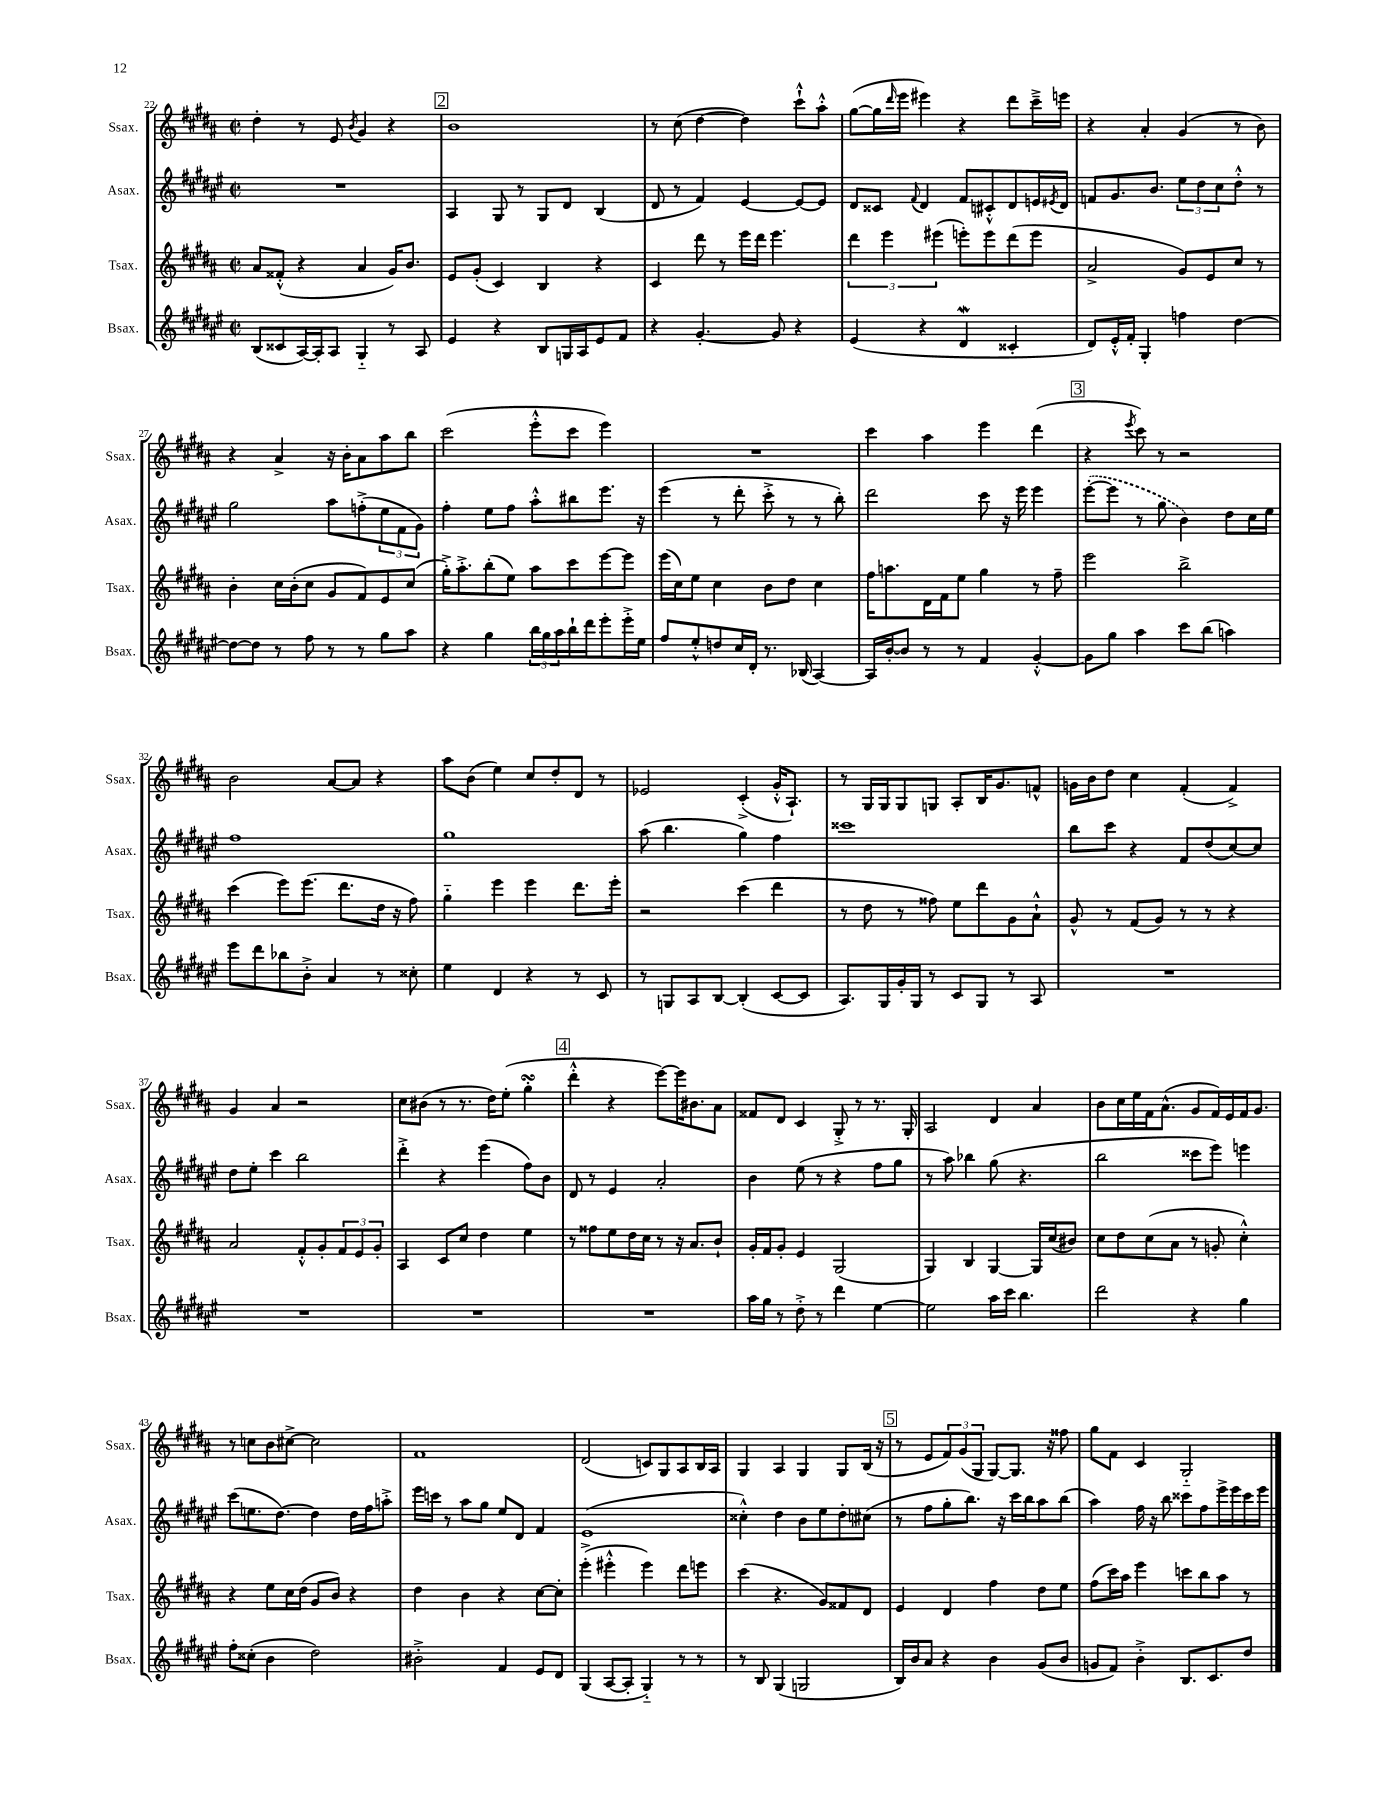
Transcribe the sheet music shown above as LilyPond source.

<<
\new StaffGroup <<
\new Staff = "s0" \with { instrumentName = "Ssax." shortInstrumentName = "Ssax." } {
    \clef treble \key b \major \defaultTimeSignature \time 2/2
    dis''4-. r8 e'8 \acciaccatura { b'8 } gis'4 r4 |
    \mark \markup { \box "2" } b'1 |
    r8 cis''8( dis''4~ dis''4) cis'''8-!-^ ais''8-.-^ |
    gis''8~( gis''16 \grace { dis'''16 } e'''16 eis'''4) r4 dis'''8 cis'''16---> e'''16 |
    r4 ais'4-. gis'4( r8 b'8) |
    r4 ais'4-> r16 b'16-. ais'8 ais''8 b''8 |
    cis'''2( e'''8-.-^ cis'''8 e'''4) |
    R1 |
    cis'''4 ais''4 e'''4 dis'''4( |
    \mark \markup { \box "3" } r4 \acciaccatura { e'''8 } cis'''8) r8 r2 |
    b'2 ais'8~ ais'8 r4 |
    ais''8 b'8( e''4) cis''8 dis''8-. dis'8 r8 |
    ees'2 cis'4-.->( gis'16-.-^ ais8.-!) |
    r8 gis16 gis16 gis8 g8 ais8-. b16 gis'8. f'8-^ |
    g'16 b'16 dis''8 cis''4 fis'4-.( fis'4->) |
    gis'4 ais'4 r2 |
    cis''8 bis'8( r8 r8. dis''16) e''8-.( gis''4-.\turn |
    \mark \markup { \box "4" } dis'''4-.-^ r4 e'''8~) e'''16 bis'8. ais'8 |
    fisis'8 dis'8 cis'4 gis8-.-> r8 r8. gis16-. |
    ais2 dis'4 ais'4 |
    b'8 cis''16 e''16 fis'16 ais'8.-^( gis'8 fis'16) e'16 fis'16 gis'8. |
    r8 c''8 b'8 cis''8~-> cis''2 |
    fis'1 |
    dis'2( c'8) gis8 ais8 b16 ais16 |
    gis4 ais4 gis4 gis8 b16( r16 |
    \mark \markup { \box "5" } r8 e'8 \tuplet 3/2 { fis'8) gis'8( gis8 } gis8~) gis8. r16 fisis''8 |
    gis''8 fis'8 cis'4 gis2-_ \bar "|." |
}
\new Staff = "s1" \with { instrumentName = "Asax." shortInstrumentName = "Asax." } {
    \clef treble \key fis \major \defaultTimeSignature \time 2/2
    R1 |
    \mark \markup { \box "2" } ais4 gis8 r8 gis8 dis'8 b4( |
    dis'8 r8 fis'4) eis'4~ eis'8~ eis'8 |
    dis'8 cisis'8 \appoggiatura { fis'8 } dis'4 fis'8 cis'8-.-^ dis'8 e'16 \acciaccatura { eis'8 } dis'16 |
    f'8 gis'8. b'8. \tuplet 3/2 { eis''8 dis''8 cis''8 } dis''8-.-^ r8 |
    gis''2 ais''8 f''8-.->( \tuplet 3/2 { eis''8 fis'8 gis'8) } |
    fis''4-. eis''8 fis''8 ais''8-.-^ bis''8 eis'''8. r16 |
    eis'''4( r8 dis'''8-. cis'''8-.-> r8 r8 b''8-.) |
    dis'''2 cis'''8 r16 eis'''16 eis'''4 |
    \mark \markup { \box "3" } \once \slurDashed eis'''8~-.( eis'''8 r8 gis''8 b'4) dis''8 cis''16 eis''16 |
    fis''1 |
    gis''1 |
    ais''8( b''4. gis''4) fis''4 |
    cisis'''1 |
    b''8 cis'''8 r4 fis'8 dis''8( cis''8~) cis''8 |
    dis''8 eis''8-. cis'''4 b''2 |
    dis'''4-.-> r4 eis'''4( fis''8) b'8 |
    \mark \markup { \box "4" } dis'8 r8 eis'4 ais'2-. |
    b'4 eis''8( r8 r4 fis''8 gis''8 |
    r8 ais''8) bes''4 gis''8( r4. |
    b''2 cisis'''8 eis'''8) e'''4 |
    cis'''8( e''8. dis''8.~) dis''4 dis''16 fis''16 a''8-.-> |
    eis'''16 c'''16 r8 ais''8 gis''8 eis''8 dis'8 fis'4 |
    eis'1( |
    cisis''4-.-^) dis''4 b'8 eis''8 dis''8-. cis''8( |
    \mark \markup { \box "5" } r8 fis''8 gis''8-. b''8.) r16 cis'''16 b''16 ais''8 b''8( |
    ais''4) fis''16 r16 b''8 cisis'''8 fis''8 eis'''16-> eis'''16 cisis'''16 eis'''16 \bar "|." |
}
\new Staff = "s2" \with { instrumentName = "Tsax." shortInstrumentName = "Tsax." } {
    \clef treble \key b \major \defaultTimeSignature \time 2/2
    ais'8 fisis'8-.-^( r4 ais'4 gis'16) b'8. |
    \mark \markup { \box "2" } e'8 gis'8-.( cis'4) b4 r4 |
    cis'4 dis'''8 r8 e'''16 dis'''16 e'''4. |
    \tuplet 3/2 { dis'''4 e'''4 eis'''4( } e'''8-.) e'''8 dis'''8( e'''8 |
    ais'2-> gis'8) e'8 cis''8 r8 |
    b'4-. cis''16 b'16-.( cis''8 gis'8 fis'8) e'8 cis''8( |
    gis''16-.->) ais''8.-.-> b''8-.( e''8) ais''8 cis'''8 e'''8~ e'''8 |
    e'''16( cis''16) e''8 cis''4 b'8 dis''8 cis''4 |
    fis''16 a''8. dis'16 fis'16 e''8 gis''4 r8 fis''8-- |
    \mark \markup { \box "3" } e'''2 b''2-> |
    cis'''4( e'''8) e'''8.( dis'''8. dis''16 r16 fis''8) |
    gis''4-_ e'''4 e'''4 dis'''8. e'''16-. |
    r2 cis'''4( dis'''4 |
    r8 dis''8 r8 fisis''8) e''8 dis'''8 gis'8 ais'8-!-^ |
    gis'8-^ r8 fis'8( gis'8) r8 r8 r4 |
    ais'2 fis'8-.-^ gis'8-. \tuplet 3/2 { fis'8 e'8 gis'8-. } |
    ais4 cis'8 cis''8 dis''4 e''4 |
    \mark \markup { \box "4" } r8 fisis''8 e''8 dis''16 cis''16 r8 r16 ais'8. b'8-! |
    gis'16-. fis'16 gis'8-. e'4 gis2( |
    gis4) b4 gis4~ gis16 cis''16( bis'8) |
    cis''8 dis''8 cis''8( ais'8 r8 g'8-. cis''4-.-^) |
    r4 e''8 cis''16 dis''16( gis'8 b'8) r4 |
    dis''4 b'4 r4 cis''8~ cis''8-. |
    e'''4-.->( eis'''4-.-^ eis'''4) dis'''8 e'''8 |
    cis'''4( r4. gis'8) fisis'8 dis'8 |
    \mark \markup { \box "5" } e'4 dis'4 fis''4 dis''8 e''8 |
    fis''8( cis'''16) ais''16 e'''4 c'''8 b''8 ais''8 r8 \bar "|." |
}
\new Staff = "s3" \with { instrumentName = "Bsax." shortInstrumentName = "Bsax." } {
    \clef treble \key fis \major \defaultTimeSignature \time 2/2
    b8( cisis'8 ais16~) ais16-. ais8 gis4-_ r8 ais8 |
    \mark \markup { \box "2" } eis'4 r4 b8 g16 ais16 eis'8 fis'8 |
    r4 gis'4.~-. gis'8 r4 |
    eis'4( r4 dis'4\mordent cisis'4-. |
    dis'8) eis'16-.-^ fis'16-. gis4-. f''4 dis''4~ |
    dis''8~ dis''8 r8 fis''8 r8 r8 gis''8 ais''8 |
    r4 gis''4 \tuplet 3/2 { b''16 gis''16 ais''16 } b''16-! dis'''16 eis'''8-. eis'''16-.-> eis''16 |
    fis''8 eis''8-.-^ d''8 cis''16 dis'16-. r8. bes16( ais4~) |
    ais16 b'16~-. b'8 r8 r8 fis'4 gis'4~-.-^ |
    \mark \markup { \box "3" } gis'8 gis''8 ais''4 cis'''8 b''8( a''4) |
    eis'''8 dis'''8 bes''8 b'8-.-> ais'4 r8 cisis''8-. |
    eis''4 dis'4 r4 r8 cis'8 |
    r8 g8 ais8 b8~ b4-.( cis'8~ cis'8 |
    ais8.) gis16 gis'16-. gis16 r8 cis'8 gis8 r8 ais8 |
    R1 |
    R1 |
    R1 |
    \mark \markup { \box "4" } R1 |
    ais''16 gis''16 r8 dis''8-.-> r8 dis'''4 eis''4~ |
    eis''2 ais''16 cis'''16 b''4. |
    dis'''2 r4 gis''4 |
    fis''8-. cisis''8-.( b'4 dis''2) |
    bis'2-.-> fis'4 eis'8 dis'8 |
    gis4( ais8~ ais8-. gis4-_) r8 r8 |
    r8 b8 gis4( g2 |
    \mark \markup { \box "5" } b16) b'16 ais'8 r4 b'4 gis'8( b'8 |
    g'8 fis'8) b'4-.-> b8. cis'8. dis''8 \bar "|." |
}
>>
>>
\layout { \context { \Score currentBarNumber = #22 } }
